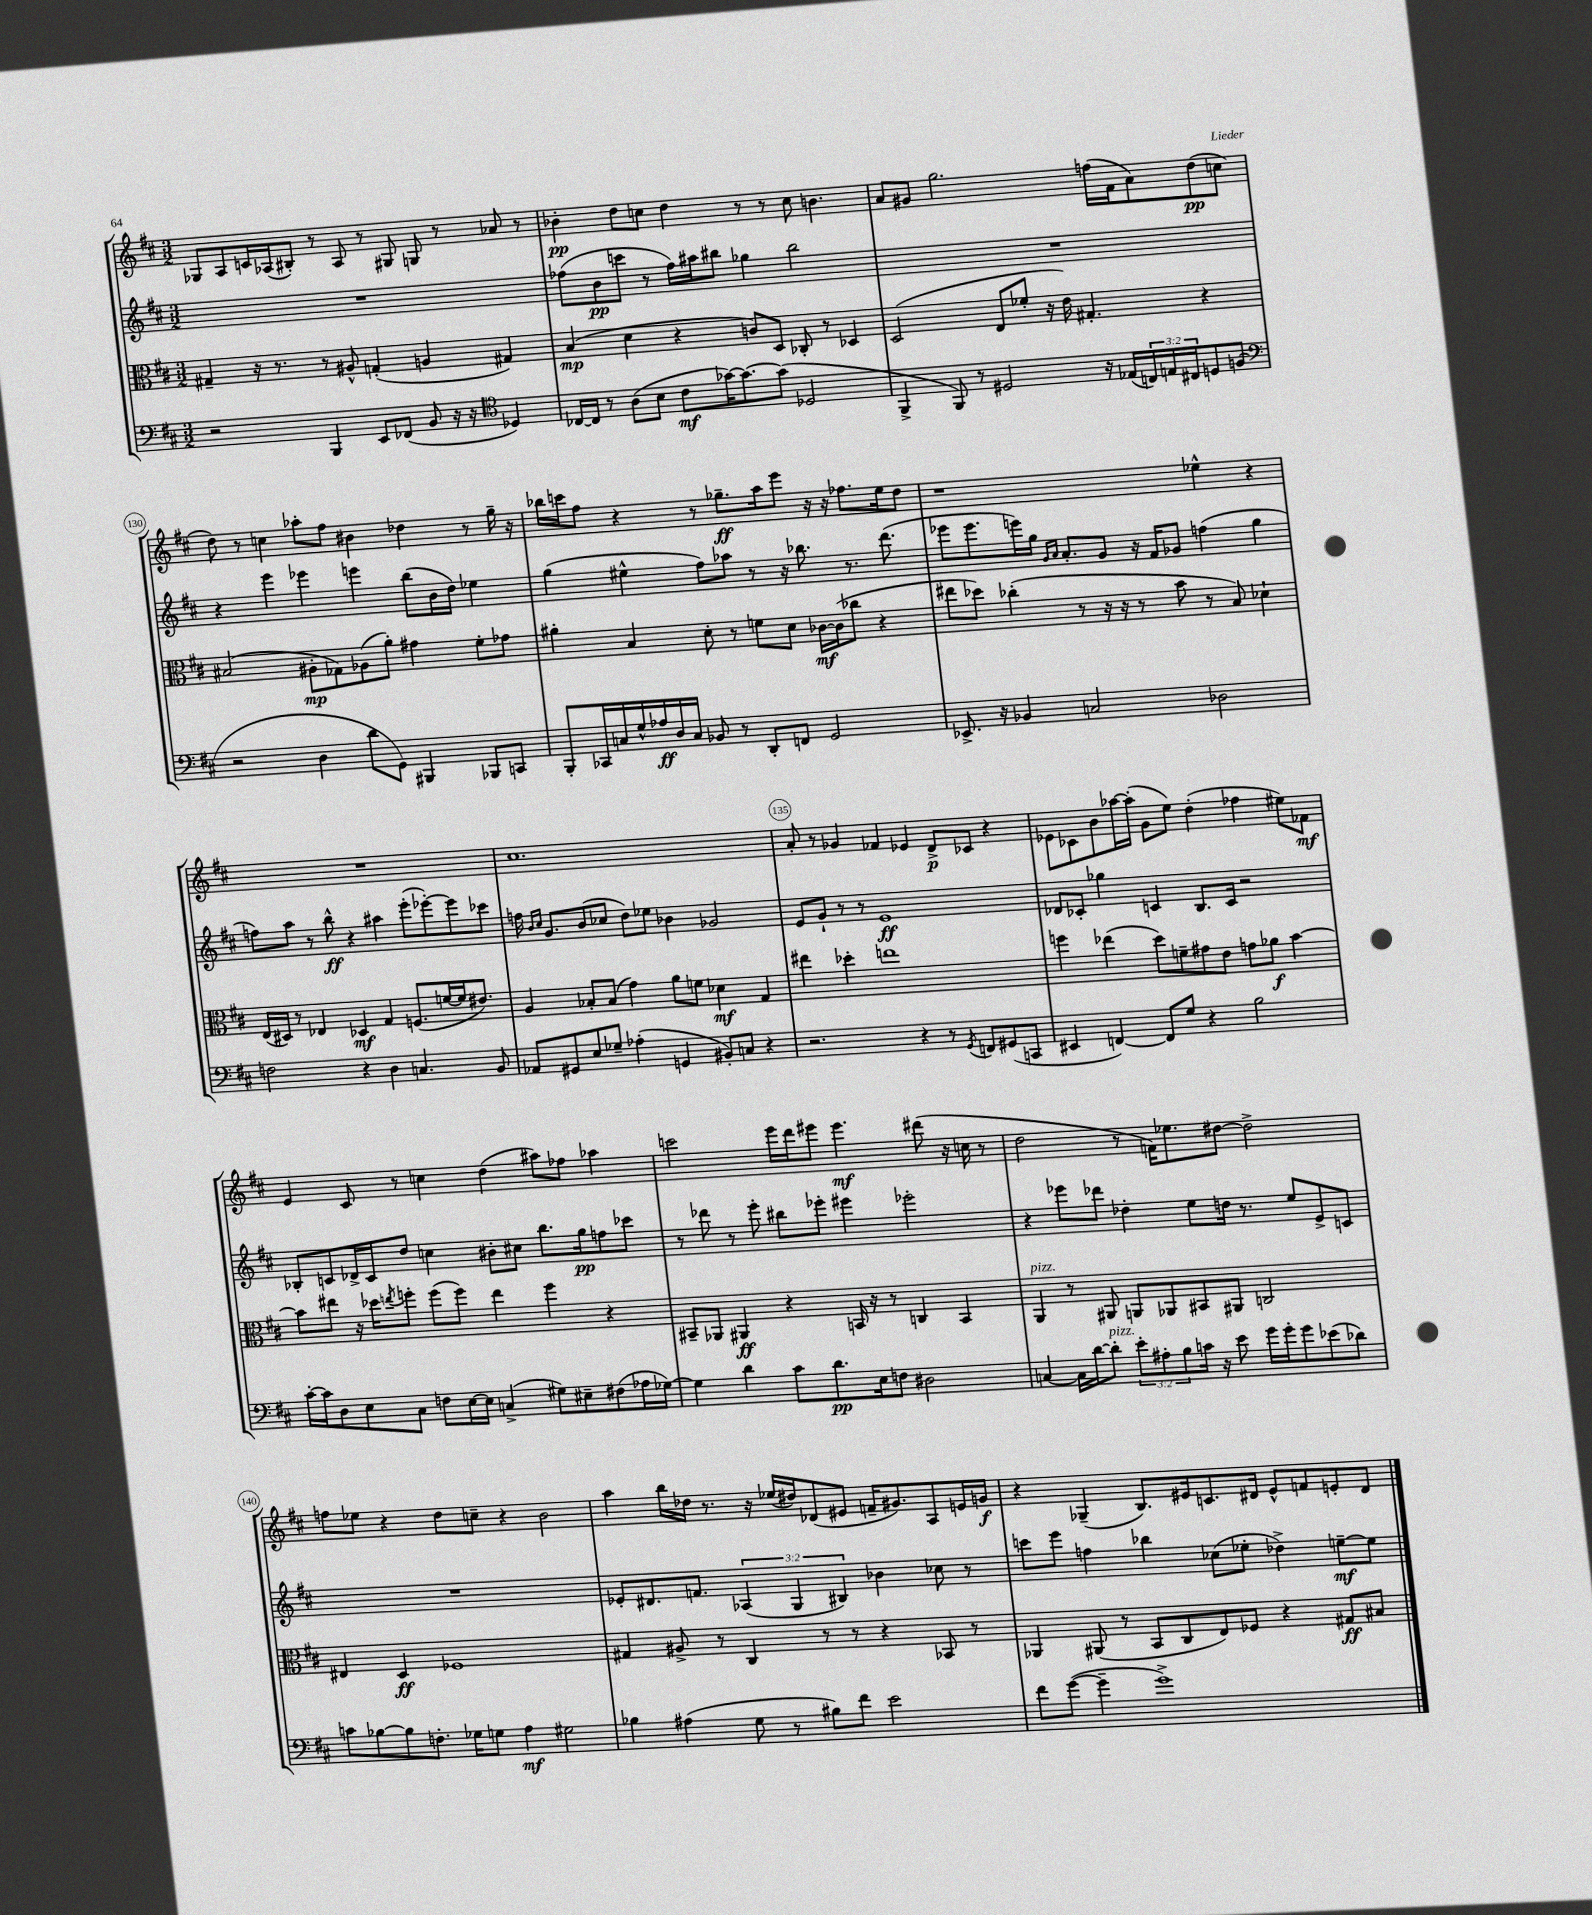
<<
\new StaffGroup <<
\new Staff = "s0" {
    \clef treble \key d \major \numericTimeSignature \time 3/2
    ges8 a8 c'16 aes16( bis8-.) r8 aes8 r8 gis8 g8 r8 aes'8 r8 |
    bes'4-.\pp d''8 c''8 d''4 r8 r8 c''8 b'4. |
    a'8 gis'8 g''2. f''16( fis'16 a'8) d''8\pp( c''8 |
    d''8) r8 c''4 aes''8-. fis''8 bis'4 des''4 r8 g''16-- r16 |
    bes''16 c'''16 fis''8 r4 r8 ges''8.--\ff a''16 e'''8 r16 r16 fes''8. e''16 d''8 |
    r1 ees''4-^ r4 |
    R1. |
    cis''1. |
    a'8-. r8 ges'4 fes'4 ees'4 d'8->\p ces'8 r4 |
    ees'8 ces'8 b'8 aes''16~ aes''16-.( g'8 e''8) d''4-.( fes''4 eis''8) fes'8\mf |
    e'4 cis'8 r8 c''4 d''4( ais''8) fes''8 aes''4 |
    c'''2 e'''16 d'''16 eis'''8 eis'''4.\mf dis'''8( r16 c''16 r8 |
    d''2 r8 f'16) ees''8. dis''8~ dis''2-> |
    f''8 ees''8 r4 d''8 c''8-- r4 b'2 |
    a''4 b''16 des''16 r8. r16 ees''16( dis''16) des'8( eis'8 f'16-- gis'8.) a8 e'16 g'16\f |
    r4 ges4--( b8.) eis'16 c'8. dis'16 eis'8-^ f'8 e'8-. dis'8 \bar "|." |
}
\new Staff = "s1" {
    \clef treble \key d \major \numericTimeSignature \time 3/2 \override Staff.TupletNumber.text = #tuplet-number::calc-fraction-text
    R1. |
    fes''8( b'8\pp c'''8 r8 fes''16) ais''16 bis''8 ges''4 bis''2 |
    R1. |
    r4 e'''4 ees'''4 e'''4 b''8( b'16 d''16) ees''4 |
    g''4( eis''4-^ fis''8) aes''8 r8 r16 bes''8. r8. d'''8.( |
    ees'''8 ees'''8. e'''16) g''16 \grace { g'16 a'16 } a'8.-. g'8 r16 fis'16 ges'8 f''4( g''4 |
    f''8) a''8 r8 b''8-^\ff r4 ais''4 e'''8-.( ees'''8~-.) ees'''8 ces'''8 |
    f''16 \grace { b'16 cis''16 } g'8. b'8( ces''8 d''8) ees''8 bes'4 ges'2 |
    e'8 g'8-! r8 r8 e'1\ff |
    des'8 ces'8-. ges''4 c'4 b8. c'16 r2 |
    bes8-. c'8 des'16-> c'16 d''8 c''4 bis'8-. cis''8 b''8. g''16\pp f''8 ces'''8 |
    r8 des'''8 r8 e'''8-. bis''8 ees'''8-. eis'''4 ees'''2-. |
    r4 ees'''8 des'''8 des''4-. e''8 d''16 r8. e''8 e'8-> c'8 |
    R1. |
    ees'8-. dis'8. f'8. \tuplet 3/2 { aes4( g4 bis4) } bes'4 ces''8 r8 |
    c'''8 e'''8 f''4 bes''4 ces''8( ees''8-. des''4->) e''8~--\mf e''8 \bar "|." |
}
\new Staff = "s2" {
    \clef alto \key d \major \numericTimeSignature \time 3/2
    gis4-- r16 r8. r8 ais8-^ g4-.( a4 gis4) |
    b4\mp( d'4 r4 c'8) d8 ces8-. r8 des4 |
    d2( e8 fes'8-. r16 e'16) gis4.-. r4 |
    bis2( ais8-.\mp ges8) aes8( a'8-.) gis'4 fis'8-. ges'8 |
    ais'4-. b4 d'8-. r8 f'8 d'8 ces'16~\mf ces'16( ces''8 r4 |
    eis''8 des''8) ces''4-.( r8 r16 r16 r8 b'8 r8 b8) des'4-! |
    e16( dis16) r8 ees4 des4\mf g4 f8.( f'16~ f'16 eis'8.) |
    a4 bes8-. bes8( g'4) a'8 f'8 des'4\mf g4 |
    eis''4 des''4-. e''1 |
    f''4 ees''4( d''8) f'8-- gis'8 e'8 g'8 aes'8\f b'4~ |
    b'8 eis''8 r16 des''16 \acciaccatura { e''8 } f''8-. f''8( f''8) e''4 f''4 r4 |
    bis,8-- aes,8 ais,4\ff r4 b,16 r16 r8 c4 b,4 |
    a,4^\markup { \italic "pizz." } r8 ais,8 a,8 aes,8 bis,8 ais,8 c2 |
    eis4 d4\ff fes1 |
    gis4 ais8-> r8 cis4 r8 r8 r4 bes,8 r8 |
    aes,4 ais,8( r8 b,8 cis8 e8) fes8 r4 gis8\ff bis8 \bar "|." |
}
\new Staff = "s3" {
    \clef bass \key d \major \numericTimeSignature \time 3/2 \override Staff.TupletNumber.text = #tuplet-number::calc-fraction-text
    r2 b,,4 e,8 fes,8( b,8 r16 r16 \clef tenor des4) |
    ces16~ ces16 r8 a8( b8 cis'8\mf ges'16~) ges'8.~ ges'8( des2 |
    fis,4-> fis,8) r8 dis2 r16 ees16( \tuplet 3/2 { c16) e16 cis16 } d8 f8( |
    \clef bass r2 d4 d'8 g,8) bis,,4 bes,,8 c,8 |
    b,,8-. ces,16 c16 g16-^ aes16\ff d16 c16 bes,8 r8 d,8-. f,8 g,2 |
    ees,8.-> r16 bes,4 c2 des2 |
    f2 r4 d4 c4. b,8 |
    aes,8 gis,8 e8 ges8-- aes4-.( g,4 bis,8-.) c8 r4 |
    r2. r4 r8 \acciaccatura { g,8 } f,8 gis,8( c,8 |
    eis,4 f,4~) f,8 g8 r4 b2 |
    cis'16~-. cis'16 d8 e8 cis8 f8 e16~ e16 c4->( gis8) eis8-- fis8( aes16 ges16~) |
    ges4 d'4 cis'8 d'8.\pp e16 f8 dis2 |
    c4~ c16 d'16~ d'8-.^\markup { \italic "pizz." } \tuplet 3/2 { e'8-. ais8-. b8 } c'16 r16 e'8 g'16 g'16-. g'8 ees'8( des'8) |
    c'8 bes8~ bes8 f8.-. ges16 g8 a4\mf gis2 |
    bes4 ais4( g8 r8 bis8) fis'8 e'2 |
    fis'8 g'8~( g'4-- g'1->) \bar "|." |
}
>>
>>
\layout { \context { \Score currentBarNumber = #127 \override BarNumber.break-visibility = ##(#f #t #t) barNumberVisibility = #(every-nth-bar-number-visible 5) \override BarNumber.stencil = #(make-stencil-circler 0.1 0.3 ly:text-interface::print) } }
